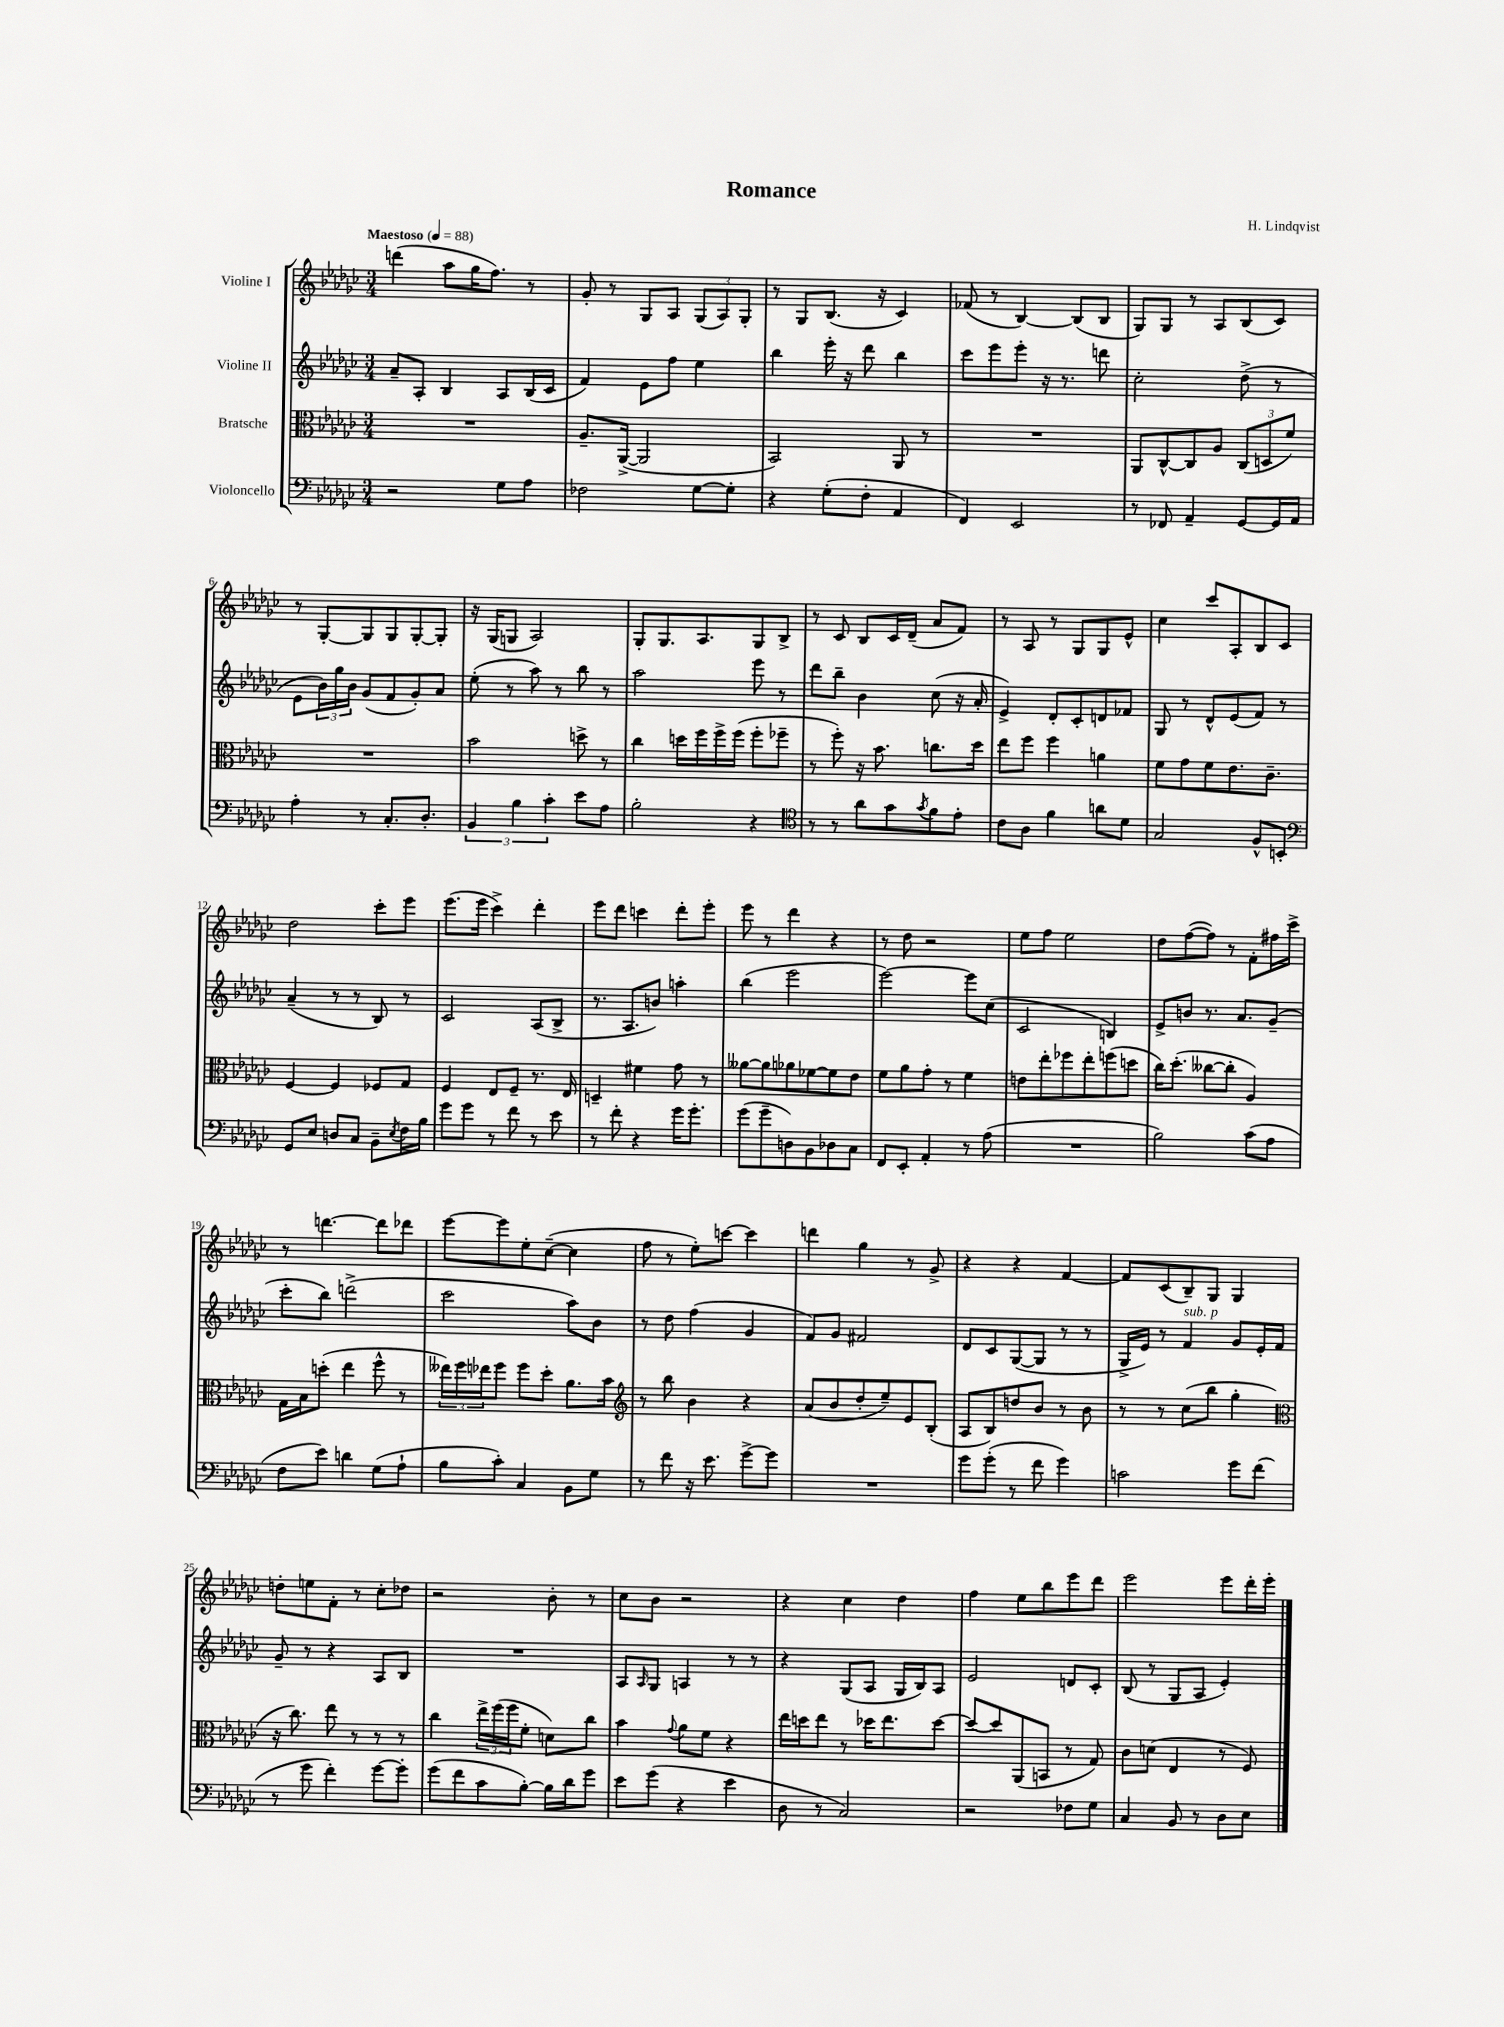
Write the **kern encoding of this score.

**kern	**kern	**kern	**kern
*staff4	*staff3	*staff2	*staff1
*clefF4	*clefC3	*clefG2	*clefG2
*k[b-e-a-d-g-c-]	*k[b-e-a-d-g-c-]	*k[b-e-a-d-g-c-]	*k[b-e-a-d-g-c-]
*M3/4	*M3/4	*M3/4	*M3/4
*MM88	*MM88	*MM88	*MM88
2r	2.r	8a-~	(4ddd
.	.	8A-'	.
.	.	4B-	8aa-
.	.	.	16gg-
.	.	.	8.ff)
8G-	.	8A-	.
8A-	.	(16B-	8r
.	.	16c-	.
=	=	=	=
2F-	8.A-~	4f)	8g-'
.	.	.	8r
.	([16AA-^	.	.
.	2AA-]	8e-	8G-
.	.	8ff	8A-
[8G-	.	4ee-	(12G-
.	.	.	12A-)
8G-']	.	.	.
.	.	.	12G-'
=	=	=	=
4r	2BB-)	4bb-	8r
.	.	.	8G-
(8G-'	.	16eee-'	(8.B-
.	.	16r	.
8F'	.	8ddd-	.
.	.	.	16r
4AA-	8AA-	4bb-	4c-)
.	8r	.	.
=	=	=	=
4FF)	2.r	8ccc-	(8f-
.	.	8eee-	8r
2EE-	.	8eee-'	[4B-)
.	.	16r	.
.	.	8.r	.
.	.	.	(8B-]
.	.	8ddd	8B-
=	=	=	=
8r	8AA-	2cc-'	8G-)
8FF-	[8C-^^	.	8G-
4AA-~	8C-]	.	8r
.	8A-	.	8A-
[8GG-	(12C-	(8dd-^	(8B-
.	12D	.	.
16GG-]	.	8r	8c-)
.	12f)	.	.
16AA-	.	.	.
=	=	=	=
4A-'	2.r	8e-	8r
.	.	24b-)	[8G-'
.	.	24gg-	.
.	.	24b-	.
8r	.	(8g-	8G-]
8.C-'	.	8f	8G-
.	.	8g-')	[8G-'
8.D-'	.	.	.
.	.	8a-	8G-']
=	=	=	=
6BB-	2b-	(8ee-'	16r
.	.	.	(16G-
.	.	8r	8G
6B-	.	.	.
.	.	8aa-)	2A-)
6c-'	.	.	.
.	.	8r	.
8e-	8dd^	8bb-	.
8A-	8r	8r	.
=	=	=	=
2B-'	4cc-	2aa-	8G-'
.	.	.	8.G-
.	16dd	.	.
.	16ff	.	8.A-
.	16ff^	.	.
.	(16ff	.	.
4r	8ff'	8eee-	8G-
.	8ff-~	8r	8B-^
=	=	=	=
*clefC4	*	*	*
8r	8r	8ddd-	8r
8r	8ff')	8bb-~	8c-
8a-	16r	4b-	8B-
.	8.b-	.	.
8g-	.	.	16c-
.	.	.	(16d-~
8qg-	.	.	.
8f	8.cc	(8cc-	8a-
8e-'	.	16r	8f)
.	16dd-	16a-'	.
=	=	=	=
8c-	8ee-	4e-^)	8r
8A-	8ff	.	8A-
4f	4ff	8d-'	8r
.	.	8c-'	8G-
8a	4a	8d	8G-
8d-	.	8f-	8e-^^
=	=	=	=
2G-	8f	8G-	4cc-
.	8g-	8r	.
.	8f	8d-^^	8ccc-
.	8.e-	(8e-	8A-'
8F^^	.	8f)	8B-
.	8.c-~	.	.
8BB'	.	8r	8c-
=	=	=	=
*clefF4	*	*	*
8GG-	[4F	(4a-~	2dd-
8E-	.	.	.
8D	4F]	8r	.
8C-	.	8r	.
8BB-~	8F-	8B-)	8ccc-'
8qE-	.	.	.
16F	8G-	8r	8eee-
16B-	.	.	.
=	=	=	=
8g-	4F	2c-	(8.eee-
8g-	.	.	.
.	.	.	16eee-
8r	8E-	.	4ccc-^)
8f	8F~	.	.
8r	8.r	(8A-	4ddd-'
8e-	.	8B-^	.
.	16E-	.	.
=	=	=	=
8r	4D~	8.r	8eee-
8f'	.	.	8ddd-
.	.	8.A-	.
4r	4f#	.	4ccc
.	.	8b)	.
16g-	8g-	4aa'	8ddd-'
8.g-'	.	.	.
.	8r	.	8eee-'
=	=	=	=
(8g-	[8a--	(4bb-	8eee-
8g-~	8a--]	.	8r
8D)	8a-	2eee-	4ddd-
8BB-	[8f-	.	.
8D-	8f-]	.	4r
8C-	8e-	.	.
=	=	=	=
8FF	8f	[2eee-)	8r
8EE-'	8a-	.	8dd-
4AA-'	8g-'	.	2r
.	8r	.	.
8r	4f	8eee-]	.
(8A-	.	(8cc-	.
=	=	=	=
2.r	8e	2c-	8ee-
.	8ee-'	.	8ff
.	8ff-	.	2ee-
.	8ee-'	.	.
.	(8ff	4B)	.
.	8dd	.	.
=	=	=	=
2B-)	16cc-)	8e-^	8dd-
.	(8.dd-'	.	.
.	.	8b	([8ff
.	[8cc--	8.r	8ff])
.	8cc--']	.	8r
.	.	8.a-	.
(8c-	4A-)	.	8f'
8A-	.	(8g-~	16ff#
.	.	.	16ccc-^
=	=	=	=
8F	16G-	8ccc-'	8r
.	16B-	.	.
8e-)	(8dd'	8bb-)	[4.ddd
4d	4ee-	(2ddd^	.
(8G-	8ff^^	.	8ddd]
8A-`	8r	.	8ddd-
=	=	=	=
8B-	24ee--)	2ccc-	[8eee-
.	24ff	.	.
.	24ee-	.	.
8c-')	8ff	.	8eee-]
4C-	8ff	.	8ee-'
.	8dd-'	.	([8cc-~
8BB-	8.a-	8aa-)	4cc-]
8G-	.	8b-	.
.	16b-	.	.
=	=	=	=
*	*clefG2	*	*
8r	8r	8r	8ff
8f	8bb-	8dd-	8r
16r	4b-	(4ff	8ee-')
8.e-	.	.	.
.	.	.	[8ccc
[8g-^	4r	4g-	4ccc]
8g-]	.	.	.
=	=	=	=
2.r	(8a-	8f)	4ddd
.	8b-	8g-	.
.	8dd-'	2f#	4gg-
.	8ee-~)	.	.
.	8e-	.	8r
.	(8B-'	.	8g-^
=	=	=	=
8g-	8A-	8d-	4r
(8g-'	8B-)	8c-	.
8r	8dd	([8G-	4r
8f	8b-	8G-]	.
4g-)	8r	8r	[4f
.	8b-	8r	.
=	=	=	=
2c	8r	16G-^	8f]
.	.	16e-)	.
.	8r	8r	(8c-
.	(8cc-	4f	8B-~)
.	8bb-	.	8G-
8g-	4gg-'	8g-	4G-
(8f	.	16e-'	.
.	.	16f	.
=	=	=	=
*	*clefC3	*	*
8r	16r	8g-~	8dd'
.	8.cc-)	.	.
8g-	.	8r	8ee
4f')	8ee-	4r	8f'
.	8r	.	8r
[8g-	8r	8A-	8cc-'
8g-']	8r	8B-	8dd-
=	=	=	=
(8g-	4cc-	2.r	2r
8f	.	.	.
8c-	24ee-^	.	.
.	(24ff	.	.
.	24ff	.	.
[8B-')	8f'	.	.
16B-]	8d)	.	8b-'
16d-	.	.	.
8g-	8cc-	.	8r
=	=	=	=
8e-	4b-	8A-	8cc-
.	.	16qqA-	.
(8g-	.	8G-	8b-
.	8qqg-	.	.
4r	8a-	4A	2r
.	8f	.	.
4e-	4r	8r	.
.	.	8r	.
=	=	=	=
8D-	16ee-	4r	4r
.	16dd	.	.
8r	8ee-	.	.
2C-)	8r	(8G-	4cc-
.	16dd-	8A-	.
.	8.ee-	.	.
.	.	16G-	4dd-
.	.	16B-)	.
.	[8dd-	8A-	.
=	=	=	=
2r	8dd-_	2e-	4ff
.	8dd-]	.	.
.	(8AA-	.	8ee-
.	8BB	.	8bb-
8F-	8r	8d	8eee-
8G-	8G-)	8c-'	8ddd-
=	=	=	=
4C-	8c-	(8B-	2eee-
.	(8d	8r	.
8BB-	4E-	8G-	.
8r	.	8A-	.
8D-	8r	4e-')	8eee-
8E-	8F)	.	16ddd-'
.	.	.	16eee-'
==	==	==	==
*-	*-	*-	*-
